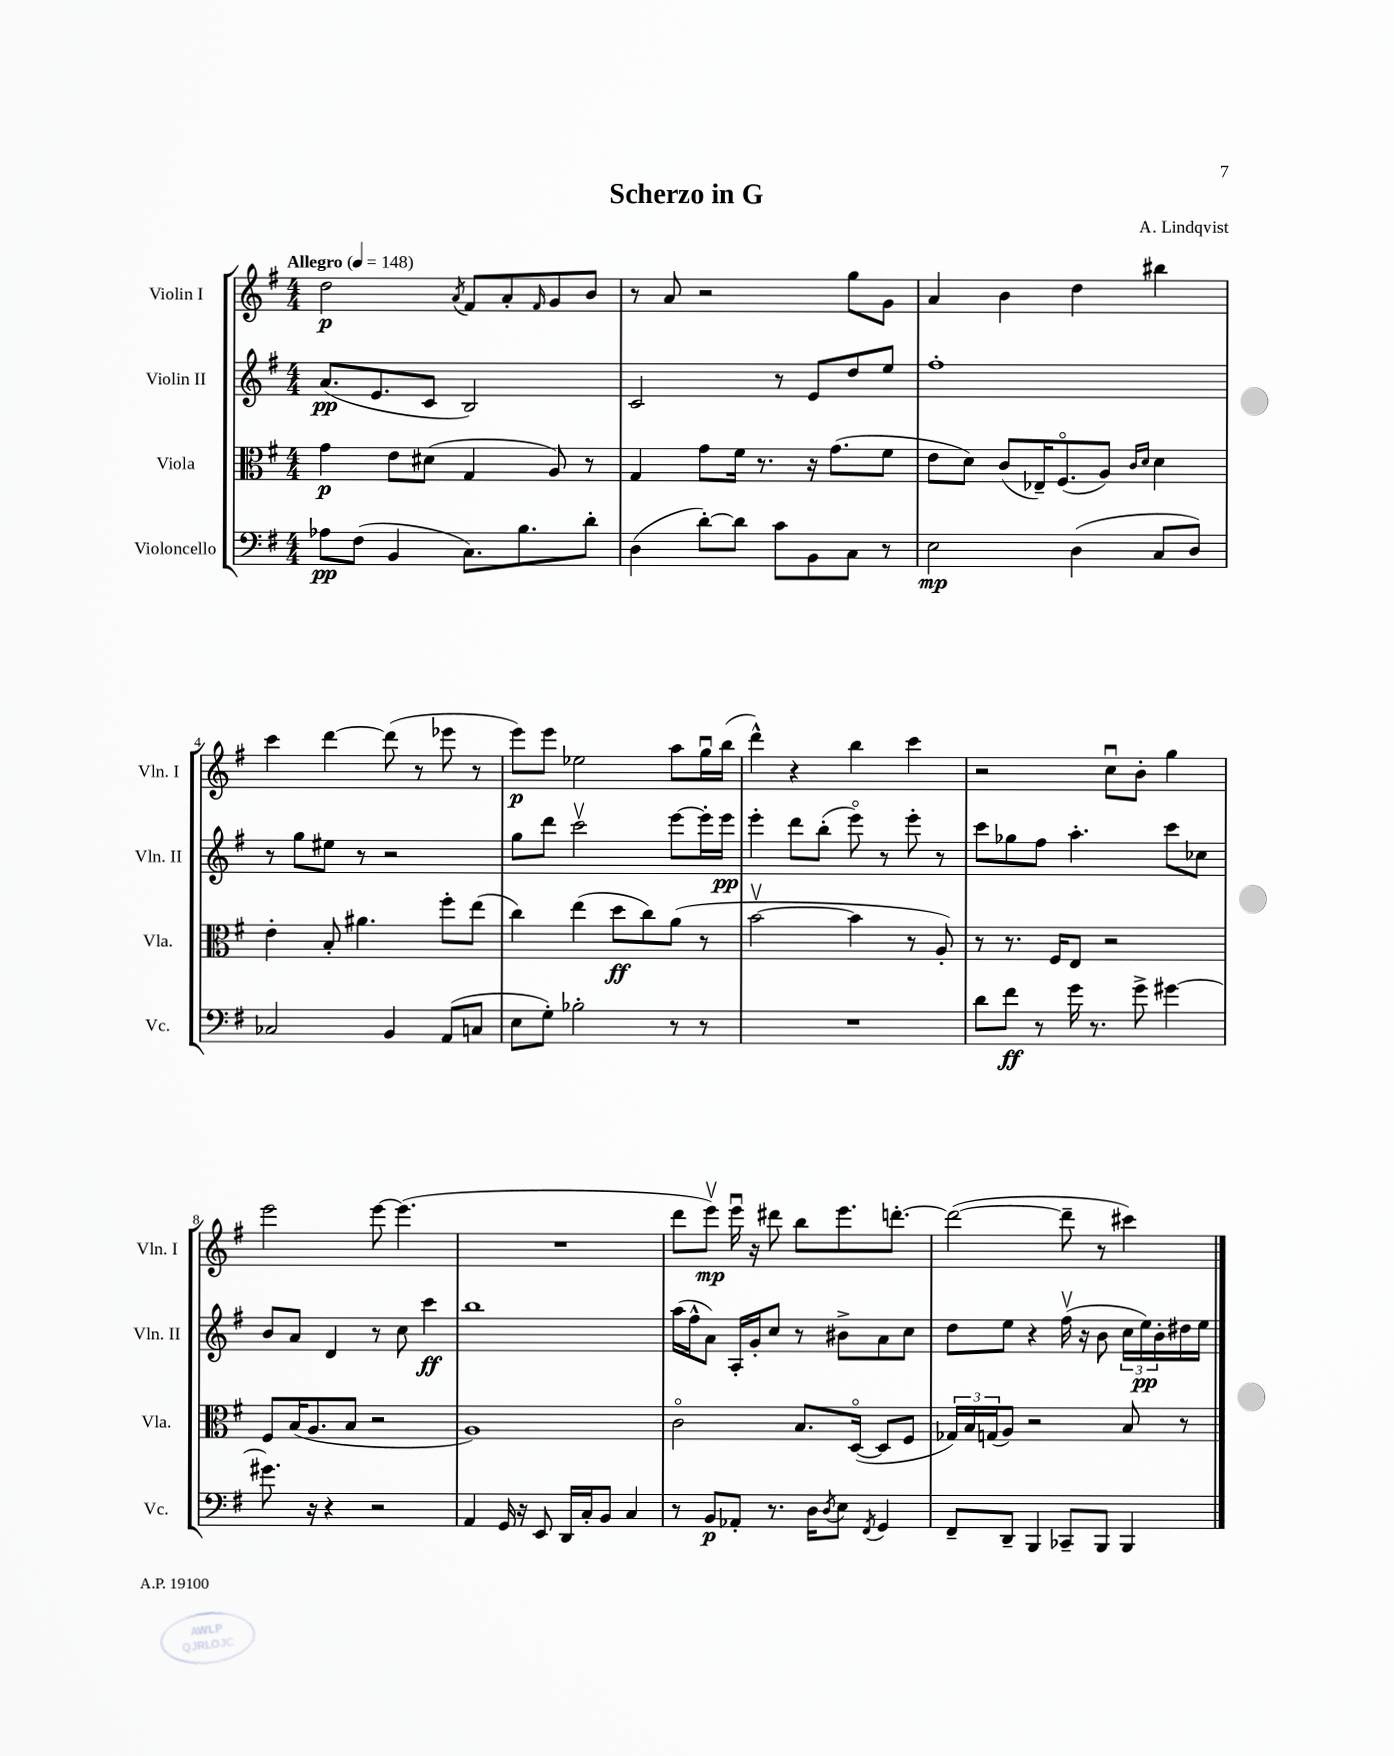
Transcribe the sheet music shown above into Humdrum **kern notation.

**kern	**kern	**kern	**kern
*staff4	*staff3	*staff2	*staff1
*clefF4	*clefC3	*clefG2	*clefG2
*k[f#]	*k[f#]	*k[f#]	*k[f#]
*M4/4	*M4/4	*M4/4	*M4/4
*MM148	*MM148	*MM148	*MM148
8A-	4g	(8.a	2dd
(8F#	.	.	.
.	.	8.e	.
4BB	8e	.	.
.	(8d#	8c	.
.	.	.	8qa
8.C)	4G	2B)	8f#
.	.	.	8a'
8.B	.	.	.
.	.	.	16qqf#
.	8A)	.	8g
8d'	8r	.	8b
=	=	=	=
(4D	4G	2c	8r
.	.	.	8a
[8d')	8g	.	2r
8d]	16f#	.	.
.	8.r	.	.
8c	.	8r	.
8BB	16r	8e	.
.	(8.g	.	.
8C	.	8dd	8gg
8r	8f#	8ee	8g
=	=	=	=
2E	8e	1ff#'	4a
.	8d)	.	.
.	(8c	.	4b
.	16E-~)	.	.
.	(8.F#o	.	.
(4D	.	.	4dd
.	8A)	.	.
.	16qqc	.	.
.	16qqd	.	.
8C	4d	.	4bb#
8D)	.	.	.
=	=	=	=
2C-	4e'	8r	4ccc
.	.	8gg	.
.	8B'	8ee#	[4ddd
.	4.a#	8r	.
4BB	.	2r	(8ddd]
.	.	.	8r
(8AA	8ff#'	.	8eee-
8C	(8ee	.	8r
=	=	=	=
8E	4cc)	8gg	8eee)
8G')	.	8ddd	8eee
2B-'	(4ee	2cccv	2ee-
.	8dd	.	.
.	8cc)	.	.
8r	(8a	[8eee	8aa
8r	8r	16eee']	16ggu
.	.	16eee	(16bb
=	=	=	=
1r	[2bv	4eee'	4ddd^^)
.	.	8ddd	4r
.	.	(8bb'	.
.	4b]	8eeeo)	4bb
.	.	8r	.
.	8r	8eee'	4ccc
.	8A')	8r	.
=	=	=	=
8d	8r	8ccc	2r
8f#	8.r	8gg-	.
8r	.	8ff#	.
.	16F#	.	.
16g	8E	4.aa'	.
8.r	.	.	.
.	2r	.	8ccu
8g^	.	.	8b'
[4g#	.	8ccc	4gg
.	.	8cc-	.
=	=	=	=
8.g#]	8F#	8b	2eee
.	(16B	8a	.
16r	8.A	.	.
4r	.	4d	.
.	8B	.	.
2r	2r	8r	[8eee
.	.	8cc	(4.eee]
.	.	4ccc	.
=	=	=	=
4AA	1A)	1bb	1r
16GG	.	.	.
16r	.	.	.
8EE	.	.	.
16DD	.	.	.
16C'	.	.	.
8BB	.	.	.
4C	.	.	.
=	=	=	=
8r	2co	(16aa	8ddd
.	.	16ff#^^	.
8BB	.	8a)	8eeev)
8AA-'	.	16A'	16eeeu
.	.	16g'	16r
8.r	.	8cc	8ddd#
.	8.B	8r	8bb
16D	.	.	.
8qD	.	.	.
8E	.	8b#^	8.eee
.	([16Do	.	.
8qFF#	.	.	.
4GG	8D]	8a	.
.	.	.	[8.ddd'
.	8F#	8cc	.
=	=	=	=
8FF#~	24G-)	8dd	(2ddd_
.	24B	.	.
.	(24G	.	.
8DD~	8A)	8ee	.
4BBB	2r	4r	.
8CC-~	.	(16ff#v	8ddd~]
.	.	16r	.
8BBB	.	8b	8r
4BBB	8B	24cc	4ccc#)
.	.	24ee)	.
.	.	24b'	.
.	8r	16dd#	.
.	.	16ee	.
==	==	==	==
*-	*-	*-	*-
